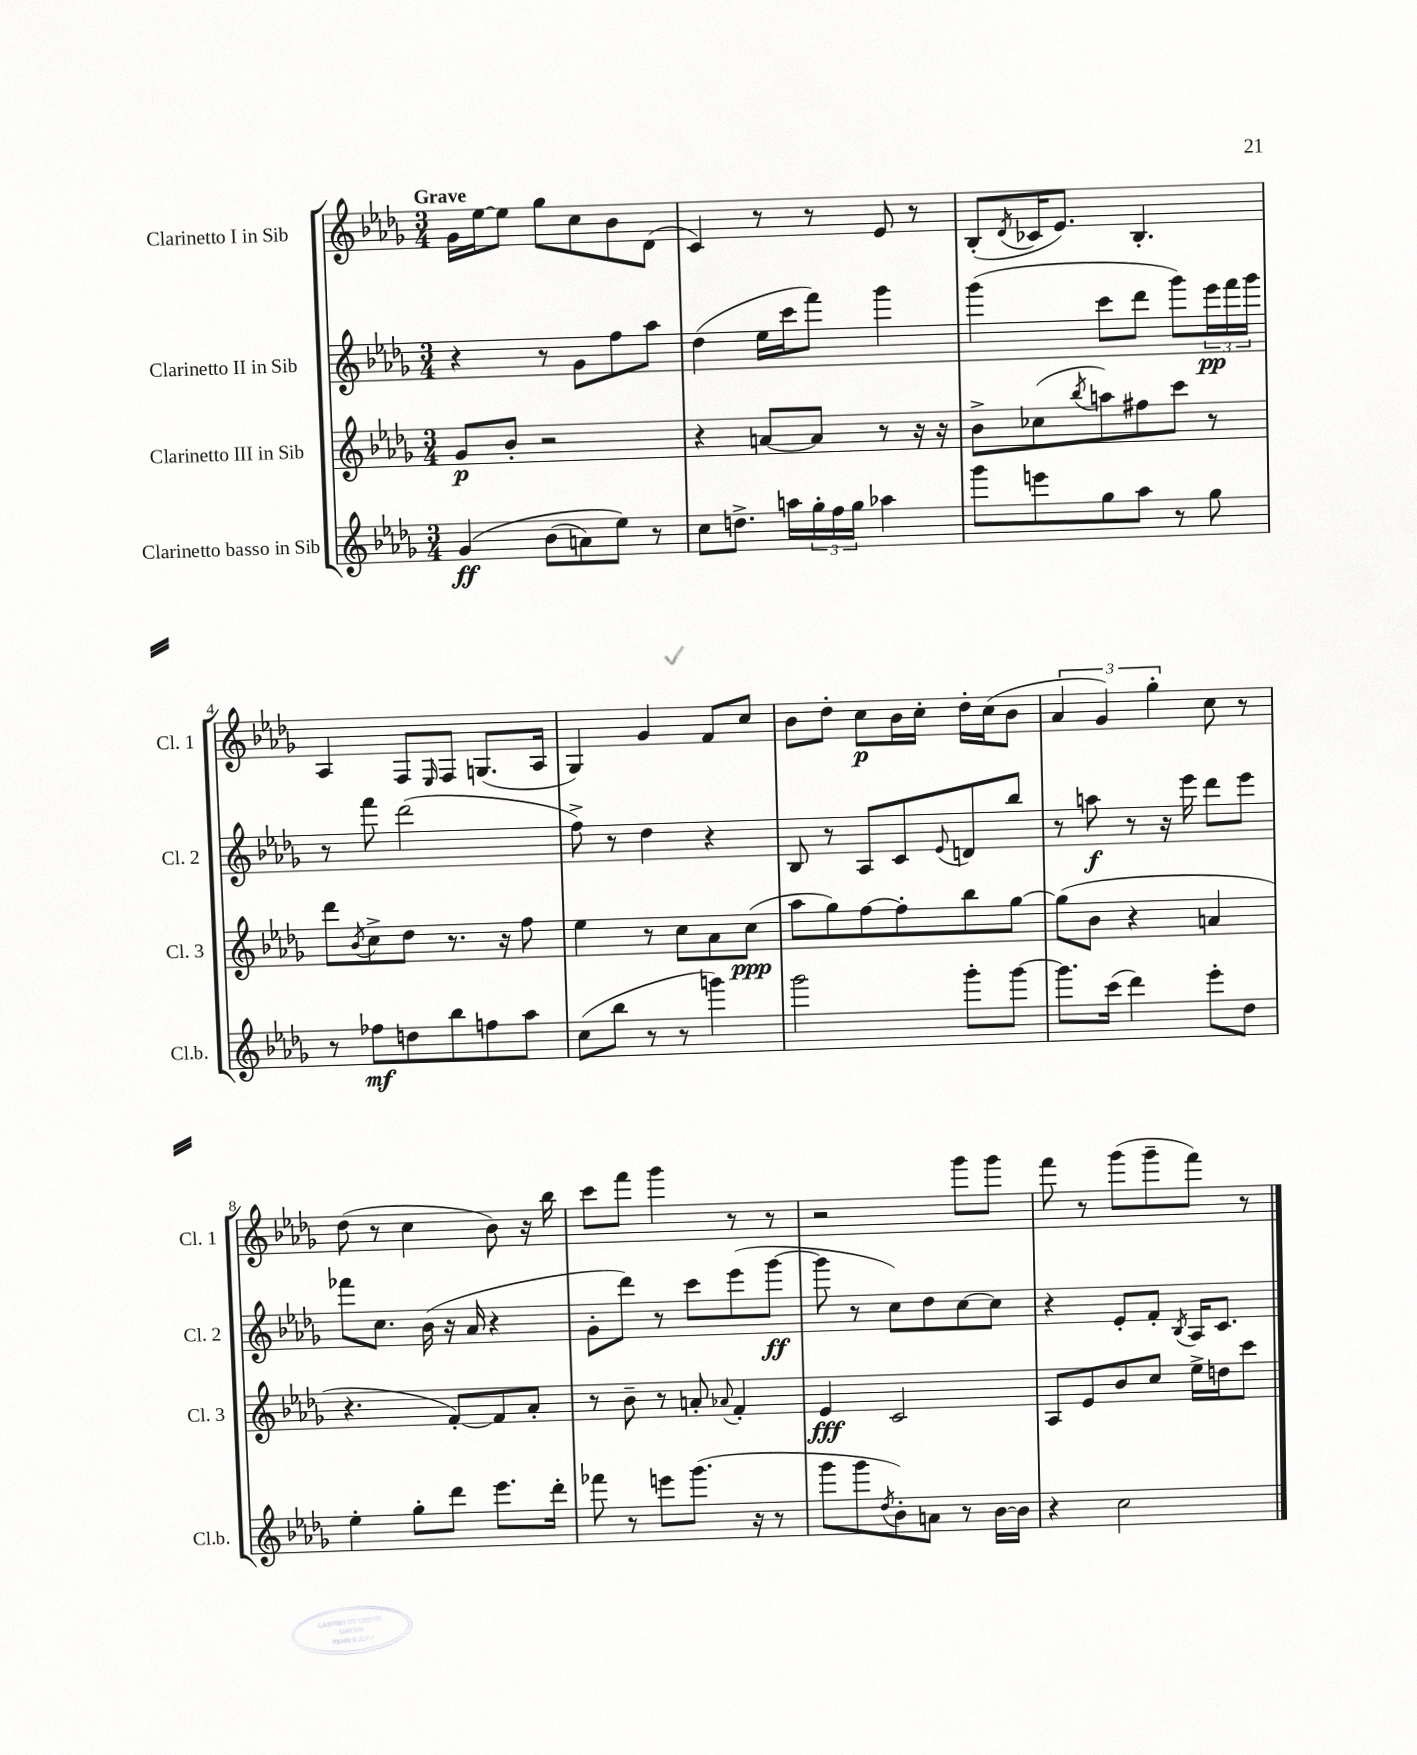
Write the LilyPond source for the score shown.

<<
\new StaffGroup <<
\new Staff = "s0" \with { instrumentName = "Clarinetto I in Sib" shortInstrumentName = "Cl. 1" } {
    \clef treble \key des \major \numericTimeSignature \time 3/4 \tempo "Grave"
    ges'16 ees''16~ ees''8 ges''8 c''8 bes'8 des'8( |
    c'4) r8 r8 ees'8 r8 |
    bes8-.( \acciaccatura { des'8 } ces'16 ees'8.) bes4.-. |
    aes4 f8 \grace { ees16 } f8 g8.( aes16 |
    ges4) ges'4 f'8 c''8 |
    bes'8 des''8-. c''8\p bes'16 c''16-. des''16-. c''16( bes'8 |
    \tuplet 3/2 { aes'4 ges'4) ges''4-. } c''8 r8 |
    des''8( r8 c''4 bes'8) r16 bes''16 |
    c'''8 f'''8 ges'''4 r8 r8 |
    r2 ges'''8 ges'''8 |
    f'''8 r8 ges'''8( ges'''8-- f'''8) r8 \bar "|." |
}
\new Staff = "s1" \with { instrumentName = "Clarinetto II in Sib" shortInstrumentName = "Cl. 2" } {
    \clef treble \key des \major \numericTimeSignature \time 3/4
    r4 r8 ges'8 f''8 aes''8 |
    des''4( ees''16 c'''16 f'''8) ges'''4 |
    ges'''4( c'''8 des'''8 ges'''8) \tuplet 3/2 { ees'''16\pp f'''16 ges'''16 } |
    r8 f'''8 des'''2( |
    f''8->) r8 des''4 r4 |
    bes8 r8 aes8 c'8 \appoggiatura { ees'8 } d'8 bes''8 |
    r8 a''8\f r8 r16 ees'''16 des'''8 ees'''8 |
    fes'''8 c''8. bes'16( r16 aes'16 r4 |
    ges'8-. des'''8) r8 c'''8 ees'''8( ges'''8~\ff |
    ges'''8 r8 c''8) des''8 c''8~ c''8 |
    r4 ees'8-. f'8-. \acciaccatura { bes8 } aes16 c'8. \bar "|." |
}
\new Staff = "s2" \with { instrumentName = "Clarinetto III in Sib" shortInstrumentName = "Cl. 3" } {
    \clef treble \key des \major \numericTimeSignature \time 3/4
    ges'8\p bes'8-. r2 |
    r4 a'8~ a'8 r8 r16 r16 |
    bes'8-> ces''8( \acciaccatura { bes''8 } a''8) fis''8 c'''8 r8 |
    des'''8 \acciaccatura { bes'8 } c''8-> des''8 r8. r16 f''8 |
    ees''4 r8 c''8 aes'8 c''8\ppp( |
    aes''8 ges''8) f''8~ f''8-. bes''8 ges''8~ |
    ges''8( bes'8 r4 a'4 |
    r4. f'8~-.) f'8 aes'8-. |
    r8 bes'8-- r8 a'8-. \appoggiatura { aes'8 } f'4-. |
    ees'4\fff c'2 |
    aes8 ees'8 bes'8 c''8 ees''16-> d''16 c'''8 \bar "|." |
}
\new Staff = "s3" \with { instrumentName = "Clarinetto basso in Sib" shortInstrumentName = "Cl.b." } {
    \clef treble \key des \major \numericTimeSignature \time 3/4
    ges'4\ff\( bes'8( a'8) ees''8\) r8 |
    c''8 d''8.-> a''16 \tuplet 3/2 { ges''16-. f''16 ges''16 } aes''4 |
    ges'''8 e'''8 ges''8 aes''8 r8 ges''8 |
    r8 fes''8\mf d''8 bes''8 f''8 aes''8 |
    c''8( bes''8 r8 r8 g'''4) |
    ges'''2 ges'''8-. ges'''8~ |
    ges'''8. c'''16( des'''4) ees'''8-. des''8 |
    ees''4-. ges''8-. des'''8 ees'''8. des'''16-. |
    fes'''8 r8 e'''8 ges'''8.( r16 r8 |
    ges'''8 ges'''8 \acciaccatura { des''8 } bes'8-.) a'8 r8 bes'16~ bes'16 |
    r4 c''2 \bar "|." |
}
>>
>>
